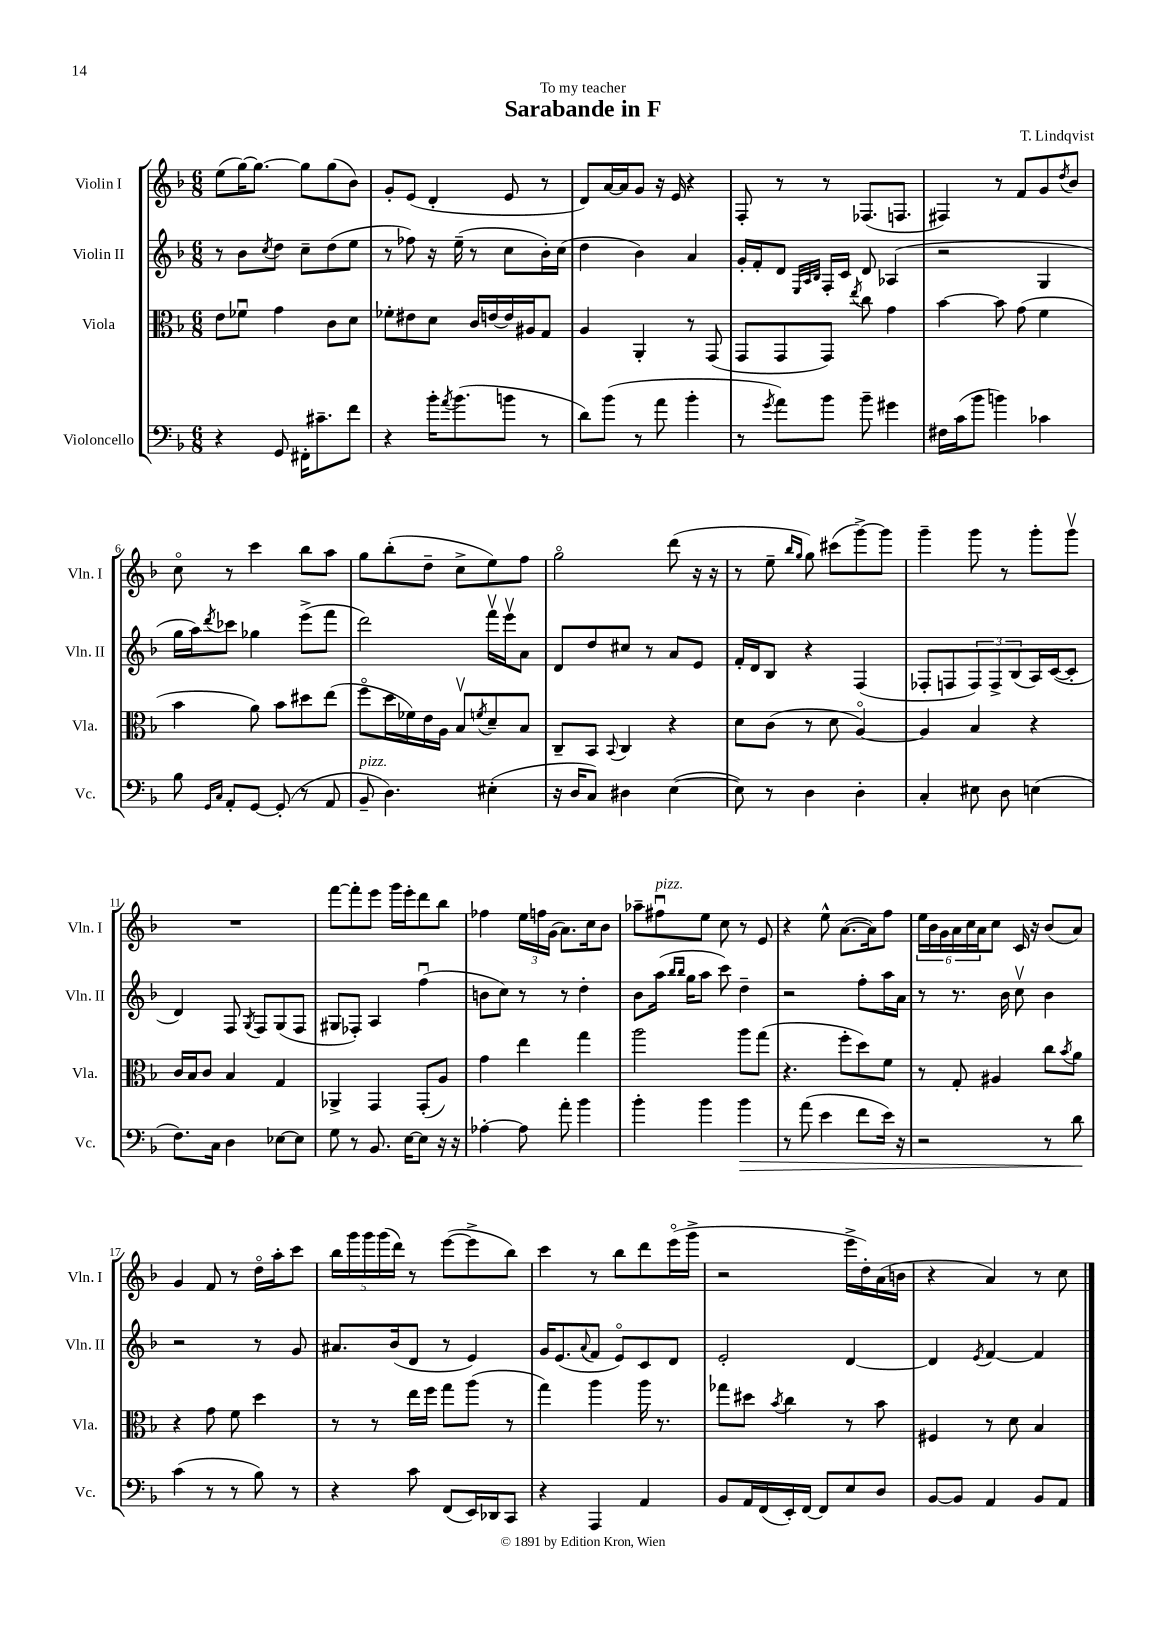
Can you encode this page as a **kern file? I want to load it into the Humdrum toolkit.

**kern	**dynam	**kern	**kern	**kern
*part4	*part4	*part3	*part2	*part1
*staff4	*staff4	*staff3	*staff2	*staff1
*I"Violoncello	*	*I"Viola	*I"Violin II	*I"Violin I
*I'Vc.	*	*I'Vla.	*I'Vln. II	*I'Vln. I
*clefF4	*	*clefC3	*clefG2	*clefG2
*k[b-]	*	*k[b-]	*k[b-]	*k[b-]
*M6/8	*	*M6/8	*M6/8	*M6/8
=1	=1	=1	=1	=1
4r	.	8e\L	8r	(8ee\L
.	.	8f-Xu\J	8b-\L	[16gg\K)
.	.	.	.	8.gg\J_
.	.	.	8qcc/	.
8GG/	.	4g\	8dd\J	.
16FF#X'\KL	.	.	8cc~\L	8gg\L]
8.c#X~\	.	.	.	.
.	.	8c\L	(8dd\	(8gg\
8f\J	.	8d\J	8ee\J	8b-\J)
=2	=2	=2	=2	=2
4r	.	8f-X'\L	8r	8g'/L
.	.	8e#X\	8ff-X\)	(8e/J
16b-'\KL	.	8d\J	16r	4d'/
8qa/	.	.	.	.
(8.b-\	.	.	(16ee~\	.
.	.	16c/LL	8r	.
.	.	[16en/	.	.
8bn\J	.	16e/]	8cc\L	8e/
.	.	16A#X/J	.	.
8r	.	8G/J	16b-'\L)	8r
.	.	.	(16cc\JJ	.
=3	=3	=3	=3	=3
8d\L)	.	4A/	4dd\	8d/L)
(8b-\J	.	.	.	[16a/L
.	.	.	.	16a/J]
8r	.	4AA'/	4b-\)	8g/J
8a\	.	.	.	16r
.	.	.	.	16e/
4b-'\	.	8r	4a/	4r
.	.	(8GG/	.	.
=4	=4	=4	=4	=4
8r	.	8GG/L	16g'/LL	8F'/
.	.	.	16f'/J	.
8qg/	.	.	.	.
8a\L)	.	8GG/	8d/J	8r
.	.	.	32qqE/LLL	.
.	.	.	32qqA/	.
.	.	.	32qqB-/JJJ	.
8b-\J	.	8GG/J)	16F'/LL	8r
.	.	.	16c/JJ	.
.	.	8qee/	.	.
8b-~\	.	8cc\	8d/	(8.F-X/L
4g#X\	.	4g\	(4A-X/	.
.	.	.	.	8.Fn/J
=5	=5	=5	=5	=5
16F#X\LL	.	[4b-\	2r	4F#X/)
(16c\J	.	.	.	.
8b-\J	.	.	.	.
4bn\)	.	8b-\]	.	8r
.	.	(8g\	.	8f/L
4c-X\	.	4f\	4G/	8g/
.	.	.	.	8qdd/
.	.	.	.	8b-/J
!!LO:LB:g=z
=6	=6	=6	=6	=6
8B-\	.	4b-\	16gg\LL	8cc\
.	.	.	16aa\J)	.
16qqGG/LL	.	.	.	.
16qqC/JJ	.	.	8qddd/	.
8AA'/L	.	.	8ccc-X\J	8r
[8GG/J	.	8a\)	4gg-X\	4ccc\
(8GG'/]	.	8b-\L	.	.
8r	.	8dd#X\	(8eee^\L	8bb-\L
8AA/	.	(8ee\J	8fff\J	8aa\J
=7	=7	=7	=7	=7
!LO:TX:a:i:t=pizz.	!	!	!	!
8BB-~/	.	8ff\L	2ddd\)	8gg\L
4.D\)	.	16dd\L	.	(8bb-'\
.	.	16f-X\)	.	.
.	.	16e\	.	8dd~\J
.	.	16A\JJ	.	.
.	.	8B-v/L	.	8cc^\L
.	.	8qfn/	.	.
(4E#X'\	.	8d~/	16fffv\LL	8ee\)
.	.	.	16eeev\J	.
.	.	8B-/J	8a\J	8ff\J
=8	=8	=8	=8	=8
16r	.	8C~/L	8d/L	2gg\
16D/KL	.	.	.	.
8C/J)	.	8BB-/J	8dd/	.
.	.	8qqBB-/	.	.
4D#X\	.	4C/	8cc#X/J	.
.	.	.	8r	.
([4E\	.	4r	8a/L	(8ddd\
.	.	.	8e/J	16r
.	.	.	.	16r
=9	=9	=9	=9	=9
8E\])	.	8d\L	16f'/LL	8r
.	.	.	16d/J	.
8r	.	(8c\J	8B-/J	8ee~\
.	.	.	.	16qqbb-/LL
.	.	.	.	16qqgg/JJ
4D\	.	8r	4r	8gg\)
.	.	8d\	.	(8ccc#X\L
4D'\	.	[4A/)	(4F/	[8ggg^\)
.	.	.	.	8ggg\J]
=10	=10	=10	=10	=10
4C'/	.	4A/]	8F-X'/L	4ggg~\
.	.	.	8Fn/	.
8E#X\	.	4B-/	12F/)	8ggg\
.	.	.	12F^/	.
8D\	.	.	.	8r
.	.	.	(12B-/	.
(4En\	.	4r	16A/L)	8ggg'\L
.	.	.	([16c/J	.
.	.	.	8c'/J]	8gggv\J
!!LO:LB:g=z
=11	=11	=11	=11	=11
8.F\L)	.	16c/LL	4d/)	2.r
.	.	16B-/J	.	.
.	.	8c/J	.	.
16C\Jk	.	.	.	.
4D\	.	4B-/	8F/	.
.	.	.	8qG/	.
.	.	.	8F/L	.
[8E-X\L	.	4G/	(8G/	.
8E-\J]	.	.	8F/J	.
=12	=12	=12	=12	=12
8G\	.	4AA-X^/	8G#X/L	[8fff\L
8r	.	.	8F-X'/J)	8fff'\]
8.BB-/	.	4GG/	4A/	8eee\J
.	.	.	.	16ggg\LL
[16E\KL	.	.	.	16eee'\J
8E\J]	.	(8GG'/L	(4ffu\	8ddd\
16r	.	8A/J)	.	8bb-\J
16r	.	.	.	.
=13	=13	=13	=13	=13
[4A-X'\	.	4g\	8bn\L	4ff-X\
.	.	.	8cc\J)	.
8A-\]	.	4ee\	8r	24ee\LL
.	.	.	.	24ffn\
.	.	.	.	(24g\JJ
8a'\	.	.	8r	8.a\L)
4b-\	.	4gg\	4dd'\	.
.	.	.	.	16cc\k
.	.	.	.	8b-\J
=14	=14	=14	=14	=14
4b-'\	.	2aa\	8b-\L	8aa-X~\L
!	!	!	!	!LO:TX:a:i:t=pizz.
.	.	.	(16aa\Jk	8ff#Xu\
.	.	.	16qqbb-/LL	.
.	.	.	16qqbb-/JJ	.
.	.	.	16gg\KL	.
4b-\	.	.	8aa\J	8ee\J
.	.	.	8ccc\)	8cc\
!	!LO:HP:b	!	!	!
4b-\	>	8aa\L	4dd~\	8r
.	.	(8gg\J	.	8e/
=15	=15	=15	=15	=15
8r	.	4.r	2r	4r
(8a\	.	.	.	.
4e\	.	.	.	8ee^^\
.	.	8ff'\L	.	([8.a\L
8f\L	.	8dd\)	8ff'\L	.
.	.	.	.	16a\k])
16e\Jk)	.	8f\J	16aa\L	8ff\J
16r	.	.	16a\JJ	.
=16	=16	=16	=16	=16
2r	.	8r	8r	24ee\LL
.	.	.	.	24b-\
.	.	.	.	24g\
.	.	8G'/	8.r	24a\
.	.	.	.	24cc\
.	.	.	.	24a\J
.	.	4A#X/	.	8cc\J
.	.	.	16b-\	.
.	.	.	8ccv\	16c/
.	.	.	.	16r
8r	.	8cc\L	4b-\	(8b-/L
.	.	8qb-/	.	.
8d\	.	8a\J	.	8a/J)
.	]	.	.	.
!!LO:LB:g=z
=17	=17	=17	=17	=17
(4c\	.	4r	2r	4g/
8r	.	8g\	.	8f/
8r	.	8f\	.	8r
8B-\)	.	4dd\	8r	16dd\LL
.	.	.	.	16aa'\J
8r	.	.	8g/	8ccc\J
=18	=18	=18	=18	=18
4r	.	8r	8.a#X/L	20bb-\LL
.	.	.	.	20ggg\
.	.	.	.	20ggg\
.	.	8r	.	.
.	.	.	.	(20ggg\
.	.	.	(16b-/k	.
.	.	.	.	20ddd\JJ)
8c\	.	16ee\LL	8d/J	8r
.	.	16ff\JJ	.	.
(8FF/L	.	8gg\L	8r	([8eee\L
16EE/L)	.	(8aa\J	4e/)	8eee^\]
16DD-X/J	.	.	.	.
8CC/J	.	8r	.	8bb-\J)
=19	=19	=19	=19	=19
4r	.	4gg\)	16g/KL	4ccc\
.	.	.	(8.e/	.
.	.	.	8qqa/	.
4AAA/	.	4aa\	8f/J	8r
.	.	.	8e/L)	8bb-\L
4AA/	.	16aa\	8c/	8ddd\
.	.	8.r	.	.
.	.	.	8d/J	(16eee\L
.	.	.	.	16ggg^\JJ
=20	=20	=20	=20	=20
8BB-/L	.	8gg-X\L	2e'/	2r
16AA/L	.	8dd#X\J	.	.
(16FF/	.	.	.	.
.	.	8qb-/	.	.
16EE'/)	.	4cc\	.	.
[16FF/JJ	.	.	.	.
8FF/L]	.	.	.	.
8E/	.	8r	[4d/	16eee^\LL
.	.	.	.	16dd'\)
8D/J	.	8b-\	.	(16a\
.	.	.	.	16bn\JJ
=21	=21	=21	=21	=21
[8BB-/L	.	4F#X/	4d/]	4r
8BB-/J]	.	.	.	.
.	.	.	8qe/	.
4AA/	.	8r	[4f/	4a/)
.	.	8d\	.	.
8BB-/L	.	4B-/	4f/]	8r
8AA/J	.	.	.	8cc\
==	==	==	==	==
*-	*-	*-	*-	*-
